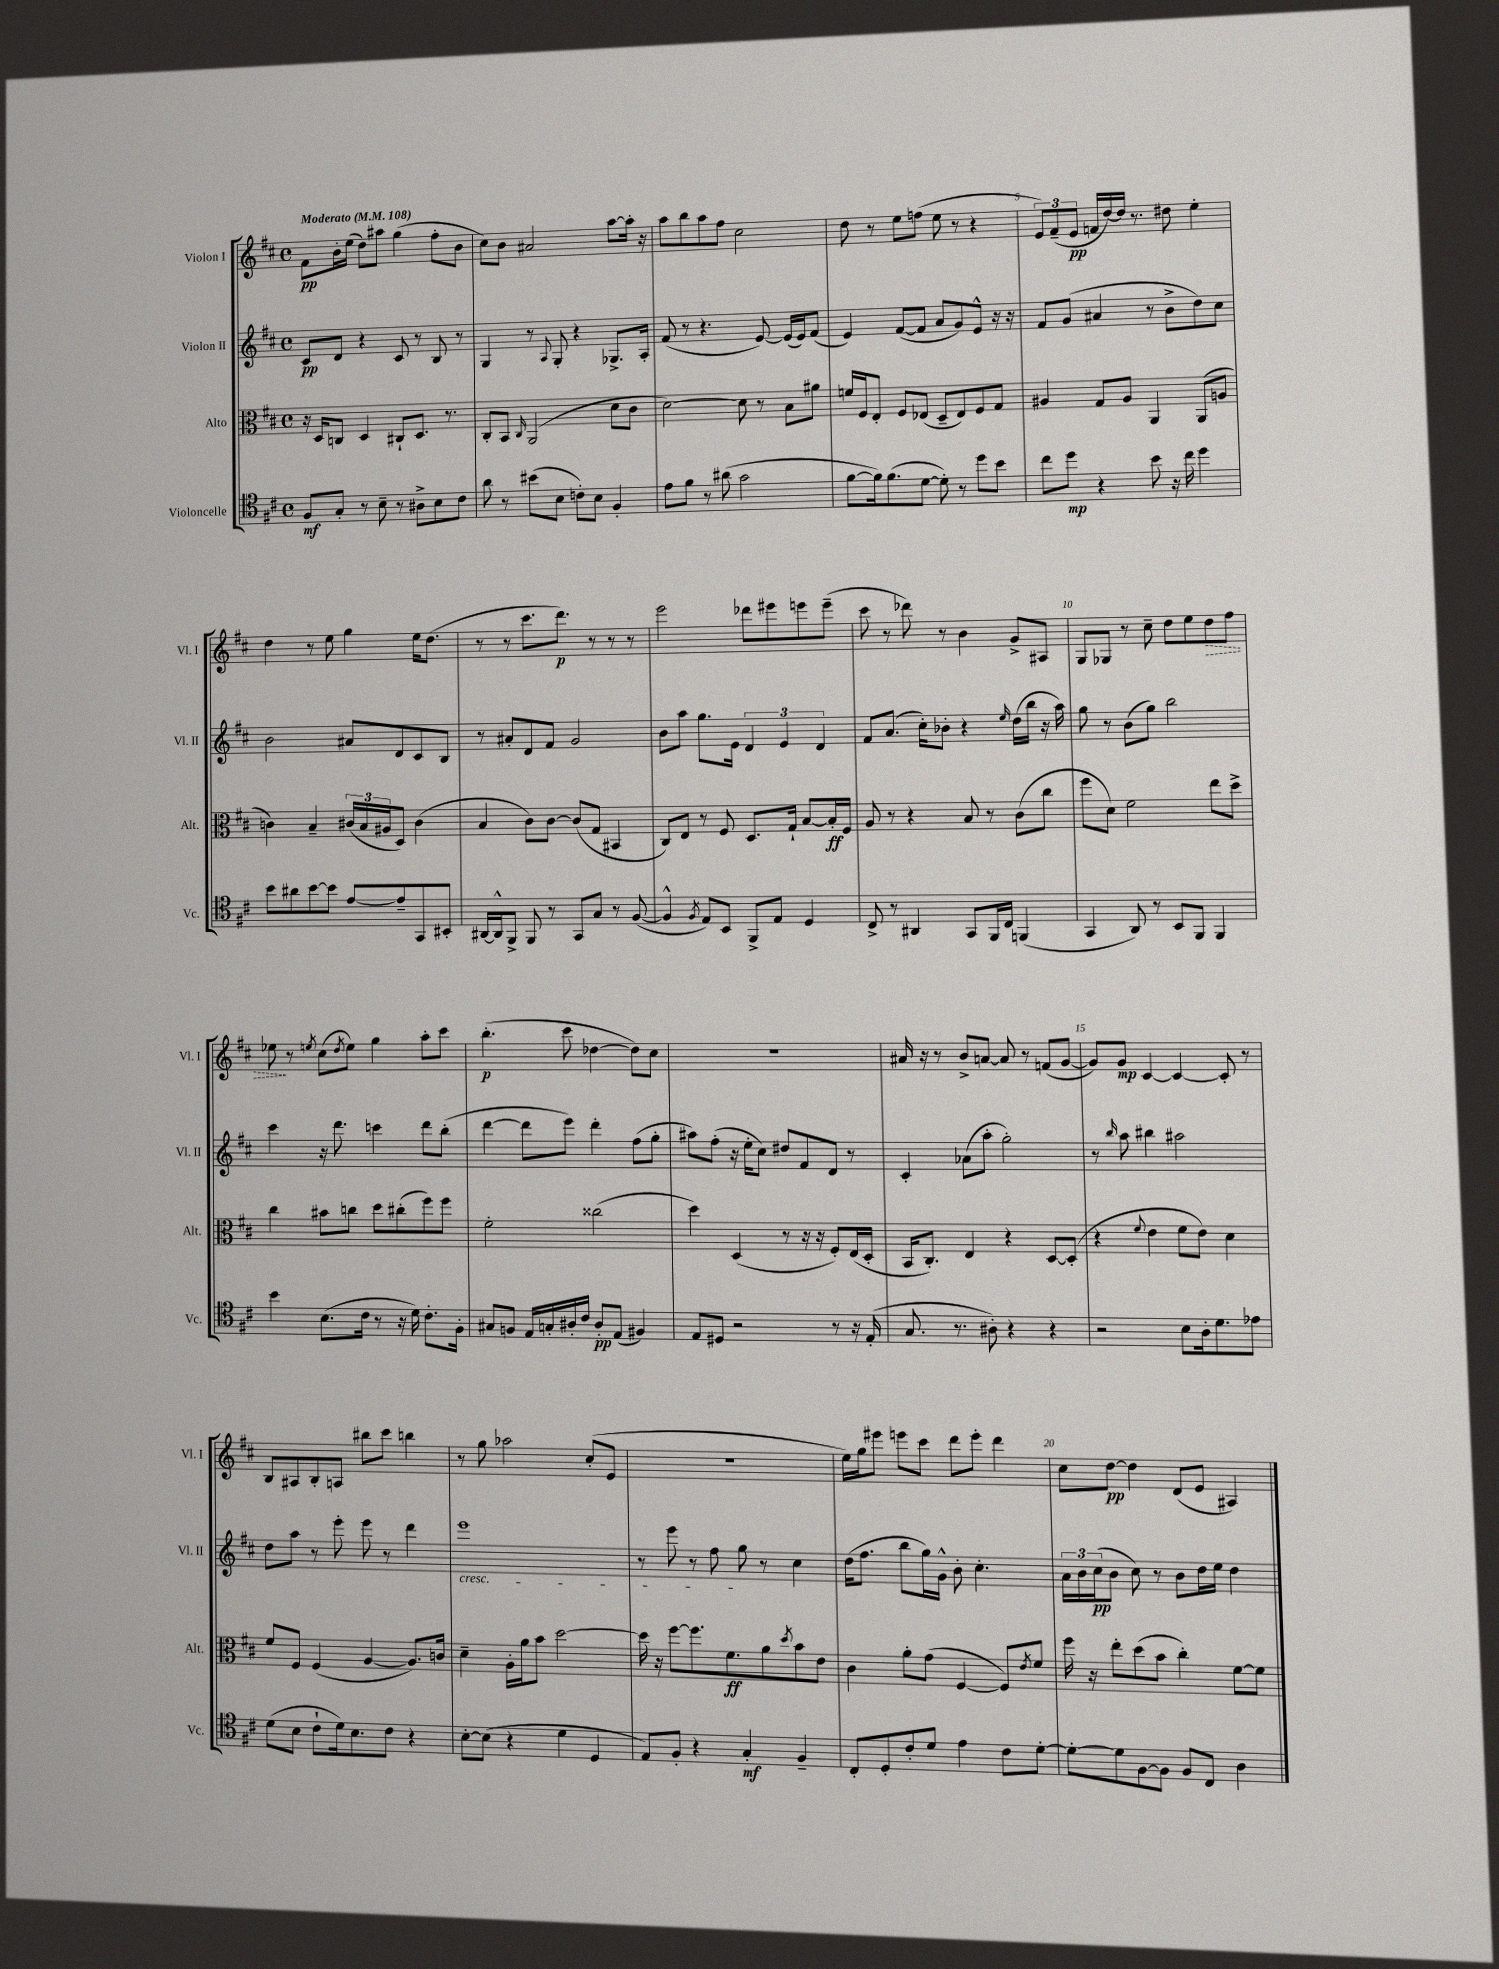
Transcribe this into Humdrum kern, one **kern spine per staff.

**kern	**kern	**kern	**kern
*staff4	*staff3	*staff2	*staff1
*clefC4	*clefC3	*clefG2	*clefG2
*k[f#c#]	*k[f#c#]	*k[f#c#]	*k[f#c#]
*M4/4	*M4/4	*M4/4	*M4/4
*met(c)	*met(c)	*met(c)	*met(c)
*MM108	*MM108	*MM108	*MM108
8F#	16r	8c#	8f#
.	16D	.	.
8G'	8C	8d	16b'
.	.	.	(16ee
8r	4D	4r	8dd)
8B~	.	.	8aa#
8r	8C#`	8c#	(4gg
8A#^	8.D	8r	.
8B	.	8B	8ff#'
.	8.r	.	.
8c#	.	8r	8b
=	=	=	=
8a	8C#'	4G	8cc#)
8r	8BB	.	8b
.	16qqC#	.	.
(8b#	(2AA	8r	2a#
.	.	8qqA	.
8B	.	8G'	.
8c')	.	4r	.
8B	.	.	.
4F#'	8d	8.G-^	[8aa
.	8c#	.	16aa']
.	.	16A'	16r
=	=	=	=
8e	[2d)	(8f#	8aa
8f#	.	8r	8bb
8r	.	4.r	8aa
(8a#	.	.	8ff#
2g	8d]	.	2cc#
.	8r	[8e)	.
.	8B	(16e]	.
.	.	16e)	.
.	8a#	(8f#	.
=	=	=	=
[8f#	16f	4e)	8dd
.	16F#	.	.
16f#])	8E'	.	8r
(8.f#	.	.	.
.	8F#	([8f#	8ee
[8d	(8E-	8f#]	(8ff
8d'])	8D~	8a	8ee
8r	8E-)	8g)	8r
8dd	8F#	8e^^	4r
8b	8G	16r	.
.	.	16r	.
=	=	=	=
8cc#	4A#	8f#	12e)
.	.	.	(12f#~
8dd	.	(8g	.
.	.	.	12e
4r	8G	4a#	16f
.	.	.	[16dd)
.	8A#	.	16dd]
.	.	.	8.r
8b	4AA	8r	.
16r	.	8b^	8dd#
16cc#	.	.	.
4dd	(8AA	8dd)	4ee'
.	8A	8cc#	.
=	=	=	=
8b	4c)	2b	4dd
8a#	.	.	.
[8b	4B~	.	8r
8b]	.	.	8ee
[8e	(24c#	8a#	4gg
.	24B	.	.
.	24A#	.	.
8e~]	8D)	8d	.
8GG	(4c#	8c#	16ee
.	.	.	(8.dd
8BB#'	.	8B	.
=	=	=	=
[16AA#	4B	8r	8r
16AA#^^]	.	.	.
8FF#^	.	8a#'	8r
8FF#	8c#)	8d	8.ccc#
8r	[8c#	8f#	.
.	.	.	8.ddd)
8GG	(8c#]	2g	.
8G	8G	.	8r
8r	4BB#	.	8r
([8F#	.	.	8r
=	=	=	=
4F#^^]	8C#)	8b	2eee
.	8E	8aa	.
8qF#	.	.	.
8E)	8r	8.gg	.
8BB	8F#	.	.
.	.	16e	.
8FF#^	8.D	6d	8ddd-
8E	.	.	8eee#
.	.	6e	.
.	16G`	.	.
4D	[8B	.	8eee
.	.	6d	.
.	16B']	.	(8eee~
.	16F#	.	.
=	=	=	=
8C#^	8A	8f#	8ccc#
8r	8r	(8.a	8r
4AA#	4r	.	8ddd-)
.	.	16cc#')	.
.	.	8b-'	8r
8GG	8B	4r	4b
16FF#	8r	.	.
16C#	.	.	.
.	.	16qqee	.
(4FF	(8c#	(16dd	8g^
.	.	16bb	.
.	8cc#	16r	8A#
.	.	16aa)	.
=	=	=	=
4GG	8ff#	8gg	8G
.	8d)	8r	8G-
8AA)	2f#	(8b	8r
8r	.	8gg)	8cc#~
8BB	.	2bb	8dd
8FF#	.	.	8ee
4FF#	8ee	.	8dd
.	8dd^	.	8ff#
=	=	=	=
4b	4cc#	4ccc#	8ee-
.	.	.	8r
.	.	.	8qee
(8.B	8b#	16r	(8cc#
.	.	8.ddd	.
.	.	.	8qdd
.	8cc	.	8ee)
16c#	.	.	.
8r	8dd	4ccc	4gg
16r	(8cc#'	.	.
16d)	.	.	.
8.c#'	8ff#)	8ddd	8aa'
.	8ff#	(8bb'	8ccc#
16F#'	.	.	.
=	=	=	=
8G#	2f#'	[4ddd	(4.bb'
8F	.	.	.
16E	.	8ddd]	.
16G'	.	.	.
16A#'	.	8eee)	8ccc#
16c#	.	.	.
8A#'	(2cc##	4ddd'	[4dd-
(8E	.	.	.
4F#)	.	(8ff#	8dd-])
.	.	8gg'	8cc#
=	=	=	=
8E	4dd)	8aa#)	1r
8D#	.	(8ff#'	.
2r	(4D	16r	.
.	.	16ee'	.
.	.	8cc#)	.
.	8r	8dd#	.
.	16r	8f#	.
.	16r	.	.
8r	8F#')	8d	.
16r	(16E	8r	.
(16E'	16D'	.	.
=	=	=	=
8.G	16BB	4c#'	16a#
.	8.C#')	.	16r
.	.	.	8r
8.r	.	.	.
.	4E	(8a-	8b^
8A#')	.	8aa'	[8a
4r	4r	2gg')	8a]
.	.	.	8r
4r	[8D	.	(8f
.	(8D']	.	[8g
=	=	=	=
2r	4r	8r	8g])
.	.	16qqbb	.
.	.	8aa	8g
.	8qqf#	.	.
.	4e	4bb#	[4c#
8B	8f#	2aa#	4c#_
16A'	8e)	.	.
8.d	.	.	.
.	4d	.	8c#']
8e-	.	.	8r
=	=	=	=
(8d	8f#	8dd	8B
8B	8F#	8aa	8A#
8c#`	(4F#	8r	8B'
16d)	.	8eee'	8A
8.B	.	.	.
.	[4A	8eee	8bb#
8c#	.	8r	8ccc#
4r	8.A])	4ddd	4bb
.	16c	.	.
=	=	=	=
[8B'	4d~	1eee	8r
(8B]	.	.	8gg
4r	16A'	.	2aa-
.	16a	.	.
.	8b	.	.
4d	[2dd	.	.
4D	.	.	(8cc#'
.	.	.	8e
=	=	=	=
8E)	16dd]	8r	1r
.	16r	.	.
8F#'	[8ff#	8eee	.
4r	8.ff#]	8r	.
.	.	8ff#	.
.	8.f#	.	.
4G'	.	8gg	.
.	8a	8r	.
.	8qdd	.	.
4F#~	8b	4cc#	.
.	8e	.	.
=	=	=	=
8C#'	4c#	(16dd	16ee)
.	.	8.ff#	16gg
8D'	.	.	8eee#
8c#'	8a'	8bb	8eee
8d	(8g	16gg)	8ccc#
.	.	16g^^	.
4e	[4F#	8b'	8ddd
.	.	4.cc#'	8eee'
8c#	8F#])	.	4ddd
.	8qe	.	.
[8d'	8f#	.	.
=	=	=	=
8d'_	16ff#	24a	8cc#
.	.	24b	.
.	16r	.	.
.	.	(24cc#	.
8d]	8ee'	8b	[8dd
[8F#	(8dd	8cc#)	4dd]
8F#]	8b	8r	.
8F#	4cc#')	8b	(8d
8C#	.	16dd	8e
.	.	16ee	.
4A	[8f#	4dd	4A#)
.	8f#]	.	.
==	==	==	==
*-	*-	*-	*-
